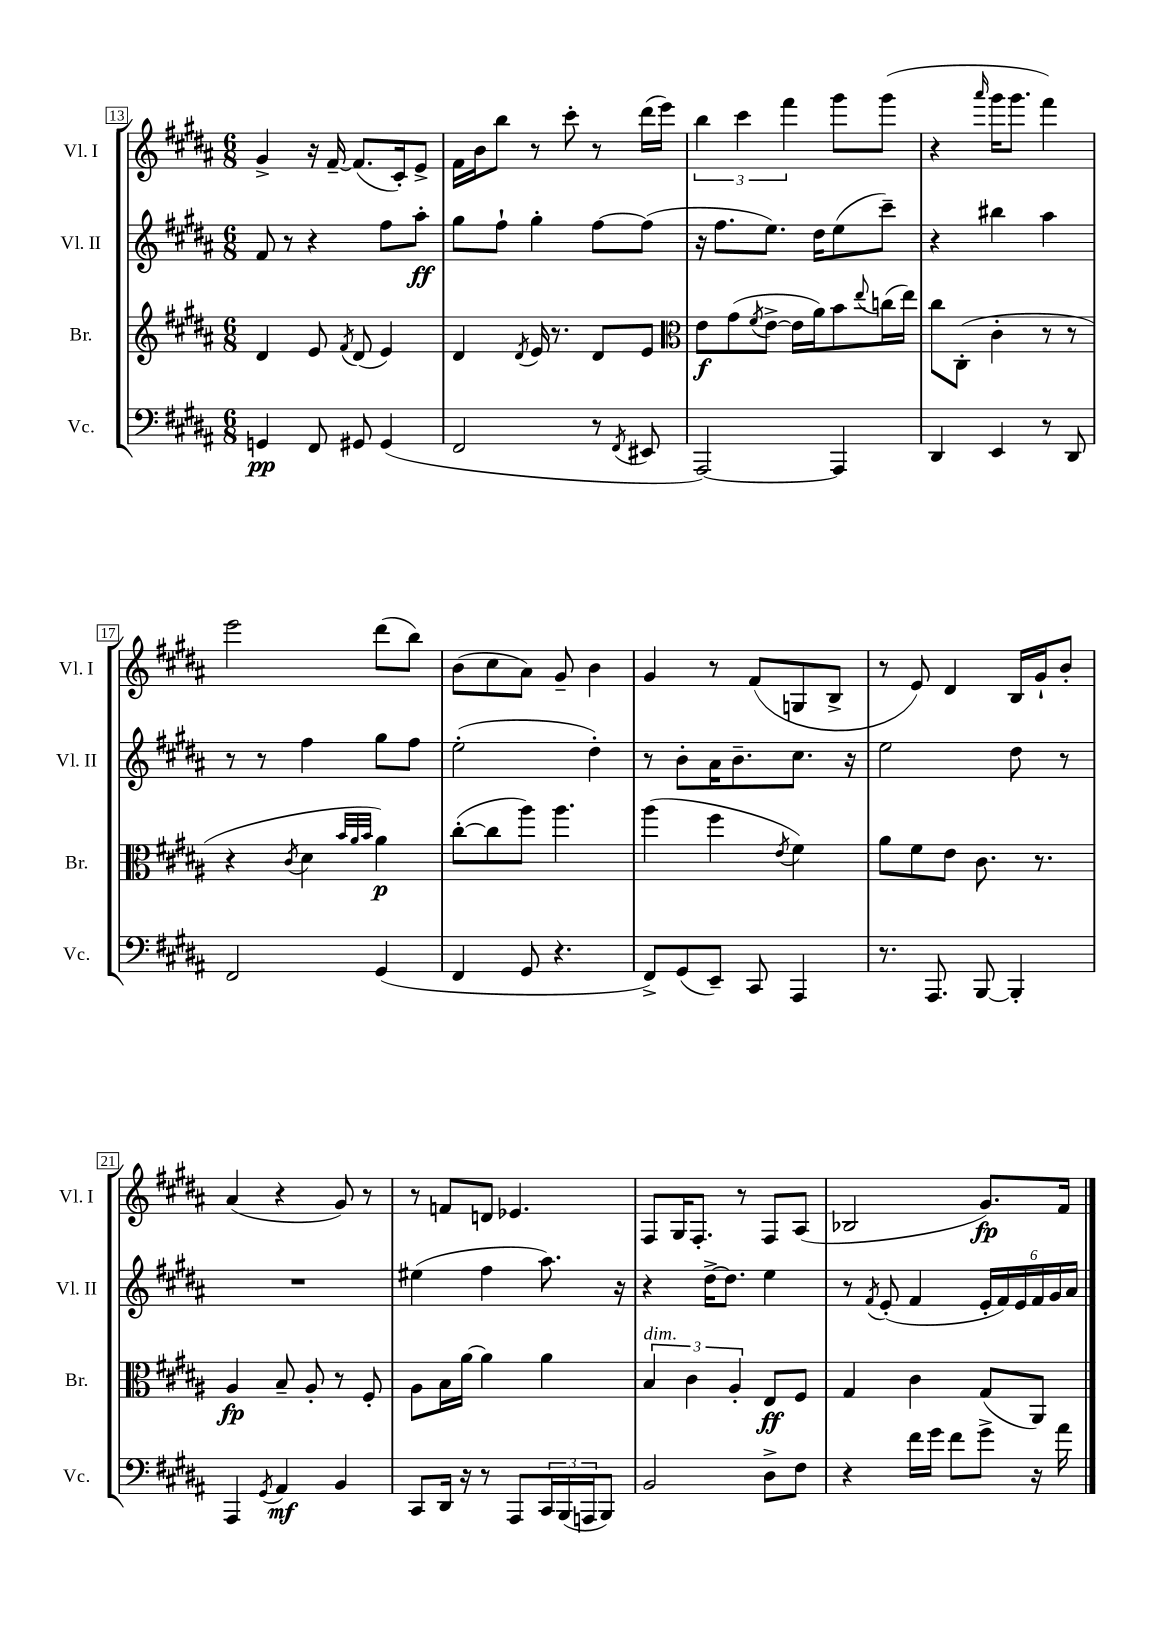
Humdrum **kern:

**kern	**dynam	**kern	**dynam	**kern	**dynam	**kern	**dynam
*part4	*part4	*part3	*part3	*part2	*part2	*part1	*part1
*staff4	*staff4	*staff3	*staff3	*staff2	*staff2	*staff1	*staff1
*I"Vc.	*	*I"Br.	*	*I"Vl. II	*	*I"Vl. I	*
*I'Vc.	*	*I'Br.	*	*I'Vl. II	*	*I'Vl. I	*
*clefF4	*	*clefG2	*	*clefG2	*	*clefG2	*
*k[f#c#g#d#a#]	*	*k[f#c#g#d#a#]	*	*k[f#c#g#d#a#]	*	*k[f#c#g#d#a#]	*
*M6/8	*	*M6/8	*	*M6/8	*	*M6/8	*
=13	=13	=13	=13	=13	=13	=13	=13
4GGn/	pp	4d#/	.	8f#/	.	4g#^/	.
.	.	.	.	8r	.	.	.
8FF#/	.	8e/	.	4r	.	16r	.
.	.	.	.	.	.	[16f#~/	.
.	.	8qf#/	.	.	.	.	.
8GG#X/	.	(8d#/	.	.	.	(8.f#/L]	.
(4GG#/	.	4e/)	.	8ff#\L	.	.	.
.	.	.	.	.	.	16c#'/k)	.
.	.	.	.	8aa#'\J	ff	8e^/J	.
=14	=14	=14	=14	=14	=14	=14	=14
2FF#/	.	4d#/	.	8gg#\L	.	16f#\LL	.
.	.	.	.	.	.	16b\J	.
.	.	.	.	8ff#`\J	.	8bb\J	.
.	.	8qd#/	.	.	.	.	.
.	.	16e/	.	4gg#'\	.	8r	.
.	.	8.r	.	.	.	.	.
.	.	.	.	.	.	8ccc#'\	.
8r	.	8d#/L	.	[8ff#\L	.	8r	.
8qFF#/	.	.	.	.	.	.	.
8EE#X/	.	8e/J	.	(8ff#\J]	.	(16ddd#\LL	.
.	.	.	.	.	.	16eee\JJ)	.
=15	=15	=15	=15	=15	=15	=15	=15
*	*	*clefC3	*	*	*	*	*
[2AAA#/)	.	8e\L	f	16r	.	6bb\	.
.	.	.	.	8.ff#\L	.	.	.
.	.	(8g#\	.	.	.	.	.
.	.	.	.	.	.	6ccc#\	.
.	.	8qf#/	.	.	.	.	.
.	.	[8e^\J	.	8.ee\J)	.	.	.
.	.	.	.	.	.	6fff#\	.
.	.	16e\LL]	.	.	.	.	.
.	.	16a#\J)	.	16dd#\KL	.	.	.
4AAA#/]	.	8b\	.	(8ee\	.	8ggg#\L	.
.	.	8qqee/	.	.	.	.	.
.	.	(16ccn\L	.	8ccc#~\J)	.	(8ggg#\J	.
.	.	16ee\JJ)	.	.	.	.	.
=16	=16	=16	=16	=16	=16	=16	=16
4DD#/	.	8cc#\L	.	4r	.	4r	.
.	.	(8C#'\J	.	.	.	.	.
.	.	.	.	.	.	16qqaaa#/	.
4EE/	.	4c#'\	.	4bb#X\	.	16ggg#\KL	.
.	.	.	.	.	.	8.ggg#\J	.
8r	.	8r	.	4aa#\	.	4fff#\)	.
8DD#/	.	8r	.	.	.	.	.
!!LO:LB:g=z
=17	=17	=17	=17	=17	=17	=17	=17
2FF#/	.	4r	.	8r	.	2eee\	.
.	.	.	.	8r	.	.	.
.	.	8qc#/	.	.	.	.	.
.	.	4d#\	.	4ff#\	.	.	.
.	.	32qqb/LLL	.	.	.	.	.
.	.	32qqa#/	.	.	.	.	.
.	.	32qqb/JJJ	.	.	.	.	.
(4GG#/	.	4a#\)	p	8gg#\L	.	(8ddd#\L	.
.	.	.	.	8ff#\J	.	8bb\J)	.
=18	=18	=18	=18	=18	=18	=18	=18
4FF#/	.	([8cc#'\L	.	(2ee'\	.	(8b\L	.
.	.	8cc#\]	.	.	.	8cc#\	.
8GG#/	.	8aa#\J)	.	.	.	8a#\J)	.
4.r	.	4.aa#\	.	.	.	8g#~/	.
.	.	.	.	4dd#'\)	.	4b\	.
=19	=19	=19	=19	=19	=19	=19	=19
8FF#^/L)	.	(4aa#\	.	8r	.	4g#/	.
(8GG#/	.	.	.	8b'\L	.	.	.
8EE~/J)	.	4ff#\	.	16a#\K	.	8r	.
.	.	.	.	8.b~\	.	.	.
8CC#/	.	.	.	.	.	(8f#/L	.
.	.	8qe/	.	.	.	.	.
4AAA#/	.	4f#\)	.	8.cc#\J	.	8Gn/	.
.	.	.	.	.	.	8B^/J	.
.	.	.	.	16r	.	.	.
=20	=20	=20	=20	=20	=20	=20	=20
8.r	.	8a#\L	.	2ee\	.	8r	.
.	.	8f#\	.	.	.	8e/)	.
8.AAA#/	.	.	.	.	.	.	.
.	.	8e\J	.	.	.	4d#/	.
[8BBB/	.	8.c#\	.	.	.	.	.
4BBB'/]	.	.	.	8dd#\	.	16B/LL	.
.	.	8.r	.	.	.	16g#`/J	.
.	.	.	.	8r	.	8b'/J	.
!!LO:LB:g=z
=21	=21	=21	=21	=21	=21	=21	=21
4AAA#/	.	4A#/	fp	2.r	.	(4a#/	.
8qGG#/	.	.	.	.	.	.	.
4AA#/	mf	8B~/	.	.	.	4r	.
.	.	8A#'/	.	.	.	.	.
4BB/	.	8r	.	.	.	8g#/)	.
.	.	8F#'/	.	.	.	8r	.
=22	=22	=22	=22	=22	=22	=22	=22
8CC#/L	.	8A#\L	.	(4ee#X\	.	8r	.
16DD#/Jk	.	16B\L	.	.	.	8fn/L	.
16r	.	[16a#\JJ	.	.	.	.	.
8r	.	4a#\]	.	4ff#\	.	8dn/J	.
8AAA#/L	.	.	.	.	.	4.e-X/	.
24CC#/L	.	4a#\	.	8.aa#\)	.	.	.
(24BBB/	.	.	.	.	.	.	.
24AAAn/J	.	.	.	.	.	.	.
8BBB/J)	.	.	.	.	.	.	.
.	.	.	.	16r	.	.	.
=23	=23	=23	=23	=23	=23	=23	=23
!	!	!LO:TX:a:i:t=dim.	!	!	!	!	!
2BB/	.	6B/	.	4r	.	8F#/L	.
.	.	.	.	.	.	16G#/K	.
.	.	6c#\	.	.	.	.	.
.	.	.	.	.	.	8.F#'/J	.
.	.	.	.	[16dd#^\KL	.	.	.
.	.	.	.	8.dd#\J]	.	.	.
.	.	6A#'/	.	.	.	.	.
.	.	.	.	.	.	8r	.
8D#^\L	.	8E/L	ff	4ee\	.	8F#/L	.
8F#\J	.	8F#/J	.	.	.	(8A#/J	.
=24	=24	=24	=24	=24	=24	=24	=24
4r	.	4G#/	.	8r	.	2B-X/	.
.	.	.	.	8qf#/	.	.	.
.	.	.	.	(8e'/	.	.	.
16f#\LL	.	4c#\	.	4f#/	.	.	.
16g#\JJ	.	.	.	.	.	.	.
8f#\L	.	.	.	.	.	.	.
8g#^\J	.	(8G#/L	.	24e'/LL	.	8.g#/L)	fp
.	.	.	.	24f#/)	.	.	.
.	.	.	.	24e/	.	.	.
16r	.	8AA#/J)	.	24f#/	.	.	.
.	.	.	.	24g#/	.	.	.
16a#\	.	.	.	.	.	16f#/Jk	.
.	.	.	.	24a#/JJ	.	.	.
==	==	==	==	==	==	==	==
*-	*-	*-	*-	*-	*-	*-	*-
